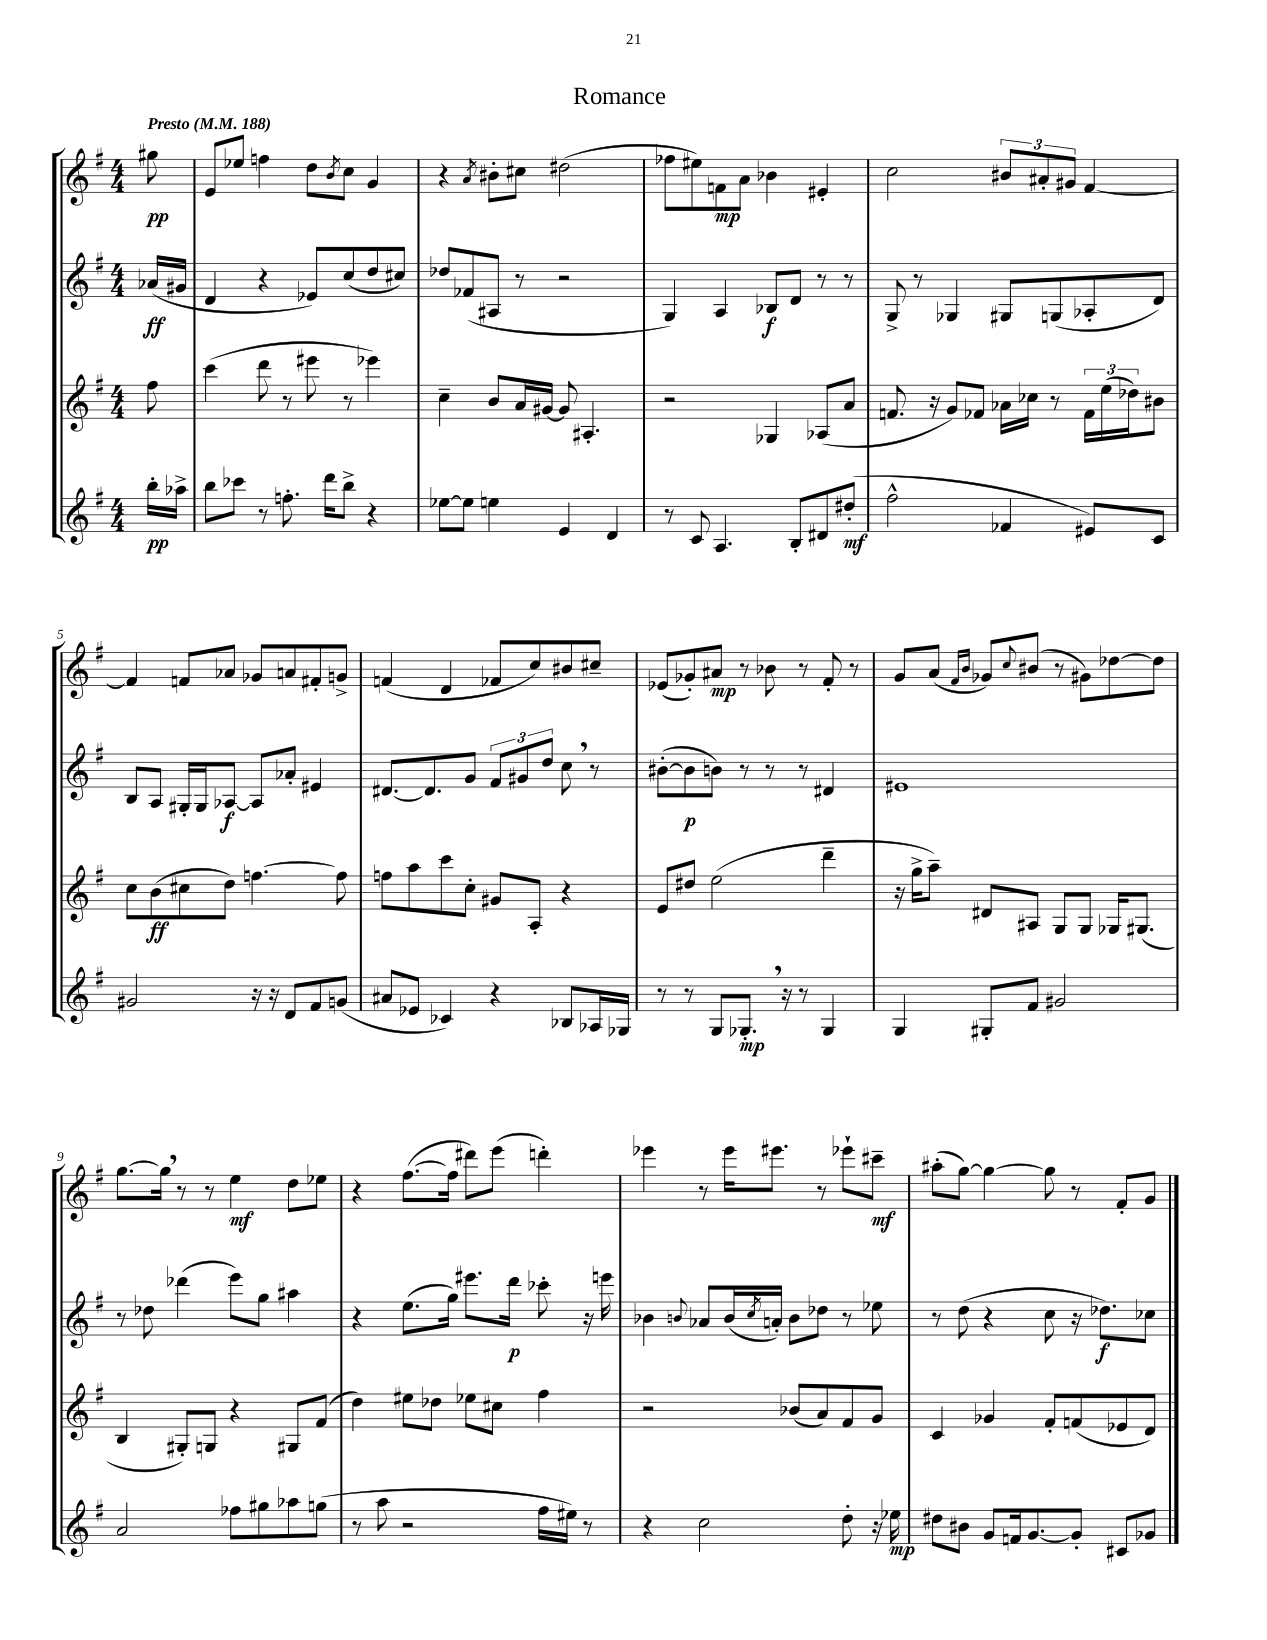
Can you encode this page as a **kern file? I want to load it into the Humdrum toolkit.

**kern	**dynam	**kern	**dynam	**kern	**dynam	**kern	**dynam
*part4	*part4	*part3	*part3	*part2	*part2	*part1	*part1
*staff4	*staff4	*staff3	*staff3	*staff2	*staff2	*staff1	*staff1
*clefG2	*	*clefG2	*	*clefG2	*	*clefG2	*
*k[f#]	*	*k[f#]	*	*k[f#]	*	*k[f#]	*
*M4/4	*	*M4/4	*	*M4/4	*	*M4/4	*
*MM188	*	*MM188	*	*MM188	*	*MM188	*
=	=	=	=	=	=	=	=
!	!	!	!	!	!	!LO:TX:a:B:t=Presto	!
16bb'\LL	pp	8ff#\	.	(16a-X/LL	ff	8gg#X\	pp
16aa-X^\JJ	.	.	.	16g#X/JJ	.	.	.
=1	=1	=1	=1	=1	=1	=1	=1
8bb\L	.	(4ccc\	.	4d/	.	8e/L	.
8ccc-X\J	.	.	.	.	.	8ee-X/J	.
8r	.	8ddd\	.	4r	.	4ffn\	.
8.ffn'\	.	8r	.	.	.	.	.
.	.	8eee#X\	.	8e-X/L)	.	8dd\L	.
16ddd\KL	.	.	.	.	.	.	.
.	.	.	.	.	.	8qb/	.
8bb^\J	.	8r	.	(8cc/	.	8cc\J	.
4r	.	4eee-X\)	.	8dd/	.	4g/	.
.	.	.	.	8cc#X/J)	.	.	.
=2	=2	=2	=2	=2	=2	=2	=2
[8ee-X\L	.	4cc~\	.	8dd-X/L	.	4r	.
8ee-\J]	.	.	.	(8f-X/	.	.	.
.	.	.	.	.	.	8qa/	.
4een\	.	8b/L	.	8A#X/J	.	8b#X'\L	.
.	.	16a/L	.	8r	.	8cc#X\J	.
.	.	[16g#X/JJ	.	.	.	.	.
4e/	.	8g#/]	.	2r	.	(2dd#X\	.
.	.	4.A#X'/	.	.	.	.	.
4d/	.	.	.	.	.	.	.
=3	=3	=3	=3	=3	=3	=3	=3
8r	.	2r	.	4G/)	.	8ff-X\L	.
8c/	.	.	.	.	.	8ee#X\)	.
4.A/	.	.	.	4A/	.	8fn\	mp
.	.	.	.	.	.	8a\J	.
.	.	4G-X/	.	8B-X/L	f	4b-X\	.
8B'/L	.	.	.	8d/J	.	.	.
8d#X/	.	(8A-X/L	.	8r	.	4e#X'/	.
(8dd#X'/J	mf	8a/J	.	8r	.	.	.
=4	=4	=4	=4	=4	=4	=4	=4
2ff#^^\	.	8.fn/	.	8G^/	.	2cc\	.
.	.	.	.	8r	.	.	.
.	.	16r	.	.	.	.	.
.	.	8g/L)	.	4G-X/	.	.	.
.	.	8f-X/J	.	.	.	.	.
4f-X/	.	16a-X\LL	.	8G#X/L	.	12b#X/L	.
.	.	16cc-X\JJ	.	.	.	.	.
.	.	.	.	.	.	12a#X'/	.
.	.	8r	.	(8Gn/	.	.	.
.	.	.	.	.	.	12g#X/J	.
8e#X/L)	.	24f-\LL	.	8A-X'/	.	[4f#/	.
.	.	(24ee\	.	.	.	.	.
.	.	24dd-X\J)	.	.	.	.	.
8c/J	.	8b#X\J	.	8d/J)	.	.	.
!!LO:LB:g=z
=5	=5	=5	=5	=5	=5	=5	=5
2g#X/	.	8cc\L	.	8B/L	.	4f#/]	.
.	.	(8b\	ff	8A/J	.	.	.
.	.	8cc#X\	.	16G#X'/LL	.	8fn/L	.
.	.	.	.	16G#/J	.	.	.
.	.	8dd\J)	.	[8A-X/J	f	8a-X/J	.
16r	.	[4.ffn\	.	8A-/L]	.	8g-X/L	.
16r	.	.	.	.	.	.	.
8d/L	.	.	.	8a-X'/J	.	8an/	.
8f#/	.	.	.	4e#X/	.	8f#X'/	.
(8gn/J	.	8ff\]	.	.	.	8gn^/J	.
=6	=6	=6	=6	=6	=6	=6	=6
8a#X/L	.	8ffn\L	.	[8.d#X/L	.	(4fn/	.
8e-X/J	.	8aa\	.	.	.	.	.
.	.	.	.	8.d#/]	.	.	.
4c-X/)	.	8ccc\	.	.	.	4d/	.
.	.	8cc'\J	.	8g/J	.	.	.
4r	.	8g#X/L	.	12f#/L	.	8f-X/L	.
.	.	.	.	12g#X/	.	.	.
.	.	8A'/J	.	.	.	8cc/)	.
.	.	.	.	12dd/J	.	.	.
8B-X/L	.	4r	.	8cc,\	.	8b#X/	.
16A-X/L	.	.	.	8r	.	8cc#X~/J	.
16G-X/JJ	.	.	.	.	.	.	.
=7	=7	=7	=7	=7	=7	=7	=7
8r	.	8e/L	.	([8b#X'\L	.	(8e-X/L	.
8r	.	8dd#X/J	.	8b#\]	p	8g-X'/)	.
8G/L	.	(2ee\	.	8bn\J)	.	8a#X/J	mp
8.G-X',/J	mp	.	.	8r	.	8r	.
.	.	.	.	8r	.	8b-X\	.
16r	.	.	.	.	.	.	.
8r	.	.	.	8r	.	8r	.
4G-/	.	4ddd~\	.	4d#X/	.	8f#'/	.
.	.	.	.	.	.	8r	.
=8	=8	=8	=8	=8	=8	=8	=8
4G/	.	16r	.	1e#X	.	8g/L	.
.	.	16gg^\KL	.	.	.	.	.
.	.	8aa~\J)	.	.	.	(8a/J	.
.	.	.	.	.	.	16qqf#/LL	.
.	.	.	.	.	.	16qqb/JJ	.
8G#X'/L	.	8d#X/L	.	.	.	8g-X/L)	.
.	.	.	.	.	.	8qqcc/	.
8f#/J	.	8A#X/J	.	.	.	(8b#X/J	.
2g#X/	.	8G/L	.	.	.	8r	.
.	.	8G/J	.	.	.	8g#X\L)	.
.	.	16G-X/KL	.	.	.	[8dd-X\	.
.	.	(8.G#X/J	.	.	.	.	.
.	.	.	.	.	.	8dd-\J]	.
!!LO:LB:g=z
=9	=9	=9	=9	=9	=9	=9	=9
2a/	.	4B/	.	8r	.	[8.gg\L	.
.	.	.	.	8dd-X\	.	.	.
.	.	.	.	.	.	16gg,\Jk]	.
.	.	8G#X'/L)	.	(4ddd-X\	.	8r	.
.	.	8Gn/J	.	.	.	8r	.
8ff-X\L	.	4r	.	8eee\L)	.	4ee\	mf
8gg#X\	.	.	.	8gg\J	.	.	.
8aa-X\	.	8G#X/L	.	4aa#X\	.	8dd\L	.
(8ggn\J	.	(8f#/J	.	.	.	8ee-X\J	.
=10	=10	=10	=10	=10	=10	=10	=10
8r	.	4dd\)	.	4r	.	4r	.
8aa\	.	.	.	.	.	.	.
2r	.	8ee#X\L	.	(8.ee\L	.	([8.ff#\L	.
.	.	8dd-X\J	.	.	.	.	.
.	.	.	.	16gg\Jk)	.	16ff#\Jk]	.
.	.	8ee-X\L	.	8.eee#X\L	.	8ddd#X\L)	.
.	.	8cc#X\J	.	.	.	(8eee\J	.
.	.	.	.	16ddd\Jk	p	.	.
16ff#\LL	.	4ff#\	.	8ccc-X'\	.	4dddn'\)	.
16ee#X\JJ)	.	.	.	.	.	.	.
8r	.	.	.	16r	.	.	.
.	.	.	.	16eeen\	.	.	.
=11	=11	=11	=11	=11	=11	=11	=11
4r	.	2r	.	4b-X\	.	4eee-X\	.
.	.	.	.	8qqbn/	.	.	.
2cc\	.	.	.	8a-X/L	.	8r	.
.	.	.	.	(16b/L	.	16eee-\KL	.
.	.	.	.	8qcc/	.	.	.
.	.	.	.	16an'/JJ)	.	8.eee#X\J	.
.	.	(8b-X/L	.	8b\L	.	.	.
.	.	8a/)	.	8dd-X\J	.	8r	.
8dd'\	.	8f#/	.	8r	.	8eee-X`\L	.
16r	.	8g/J	.	8ee-X\	.	8ccc#X~\J	mf
16ee-X\	mp	.	.	.	.	.	.
=12	=12	=12	=12	=12	=12	=12	=12
8dd#X\L	.	4c/	.	8r	.	(8aa#X'\L	.
8b#X\J	.	.	.	(8dd\	.	[8gg\J)	.
8g/L	.	4g-X/	.	4r	.	4gg\_	.
16fn/k	.	.	.	.	.	.	.
[8.g/	.	.	.	.	.	.	.
.	.	8f#'/L	.	8cc\	.	8gg\]	.
8g'/J]	.	(8fn/	.	16r	.	8r	.
.	.	.	.	8.dd-X\L)	f	.	.
8c#X/L	.	8e-X/	.	.	.	8f#'/L	.
8g-X/J	.	8d/J)	.	8cc-X\J	.	8g/J	.
==	==	==	==	==	==	==	==
*-	*-	*-	*-	*-	*-	*-	*-
